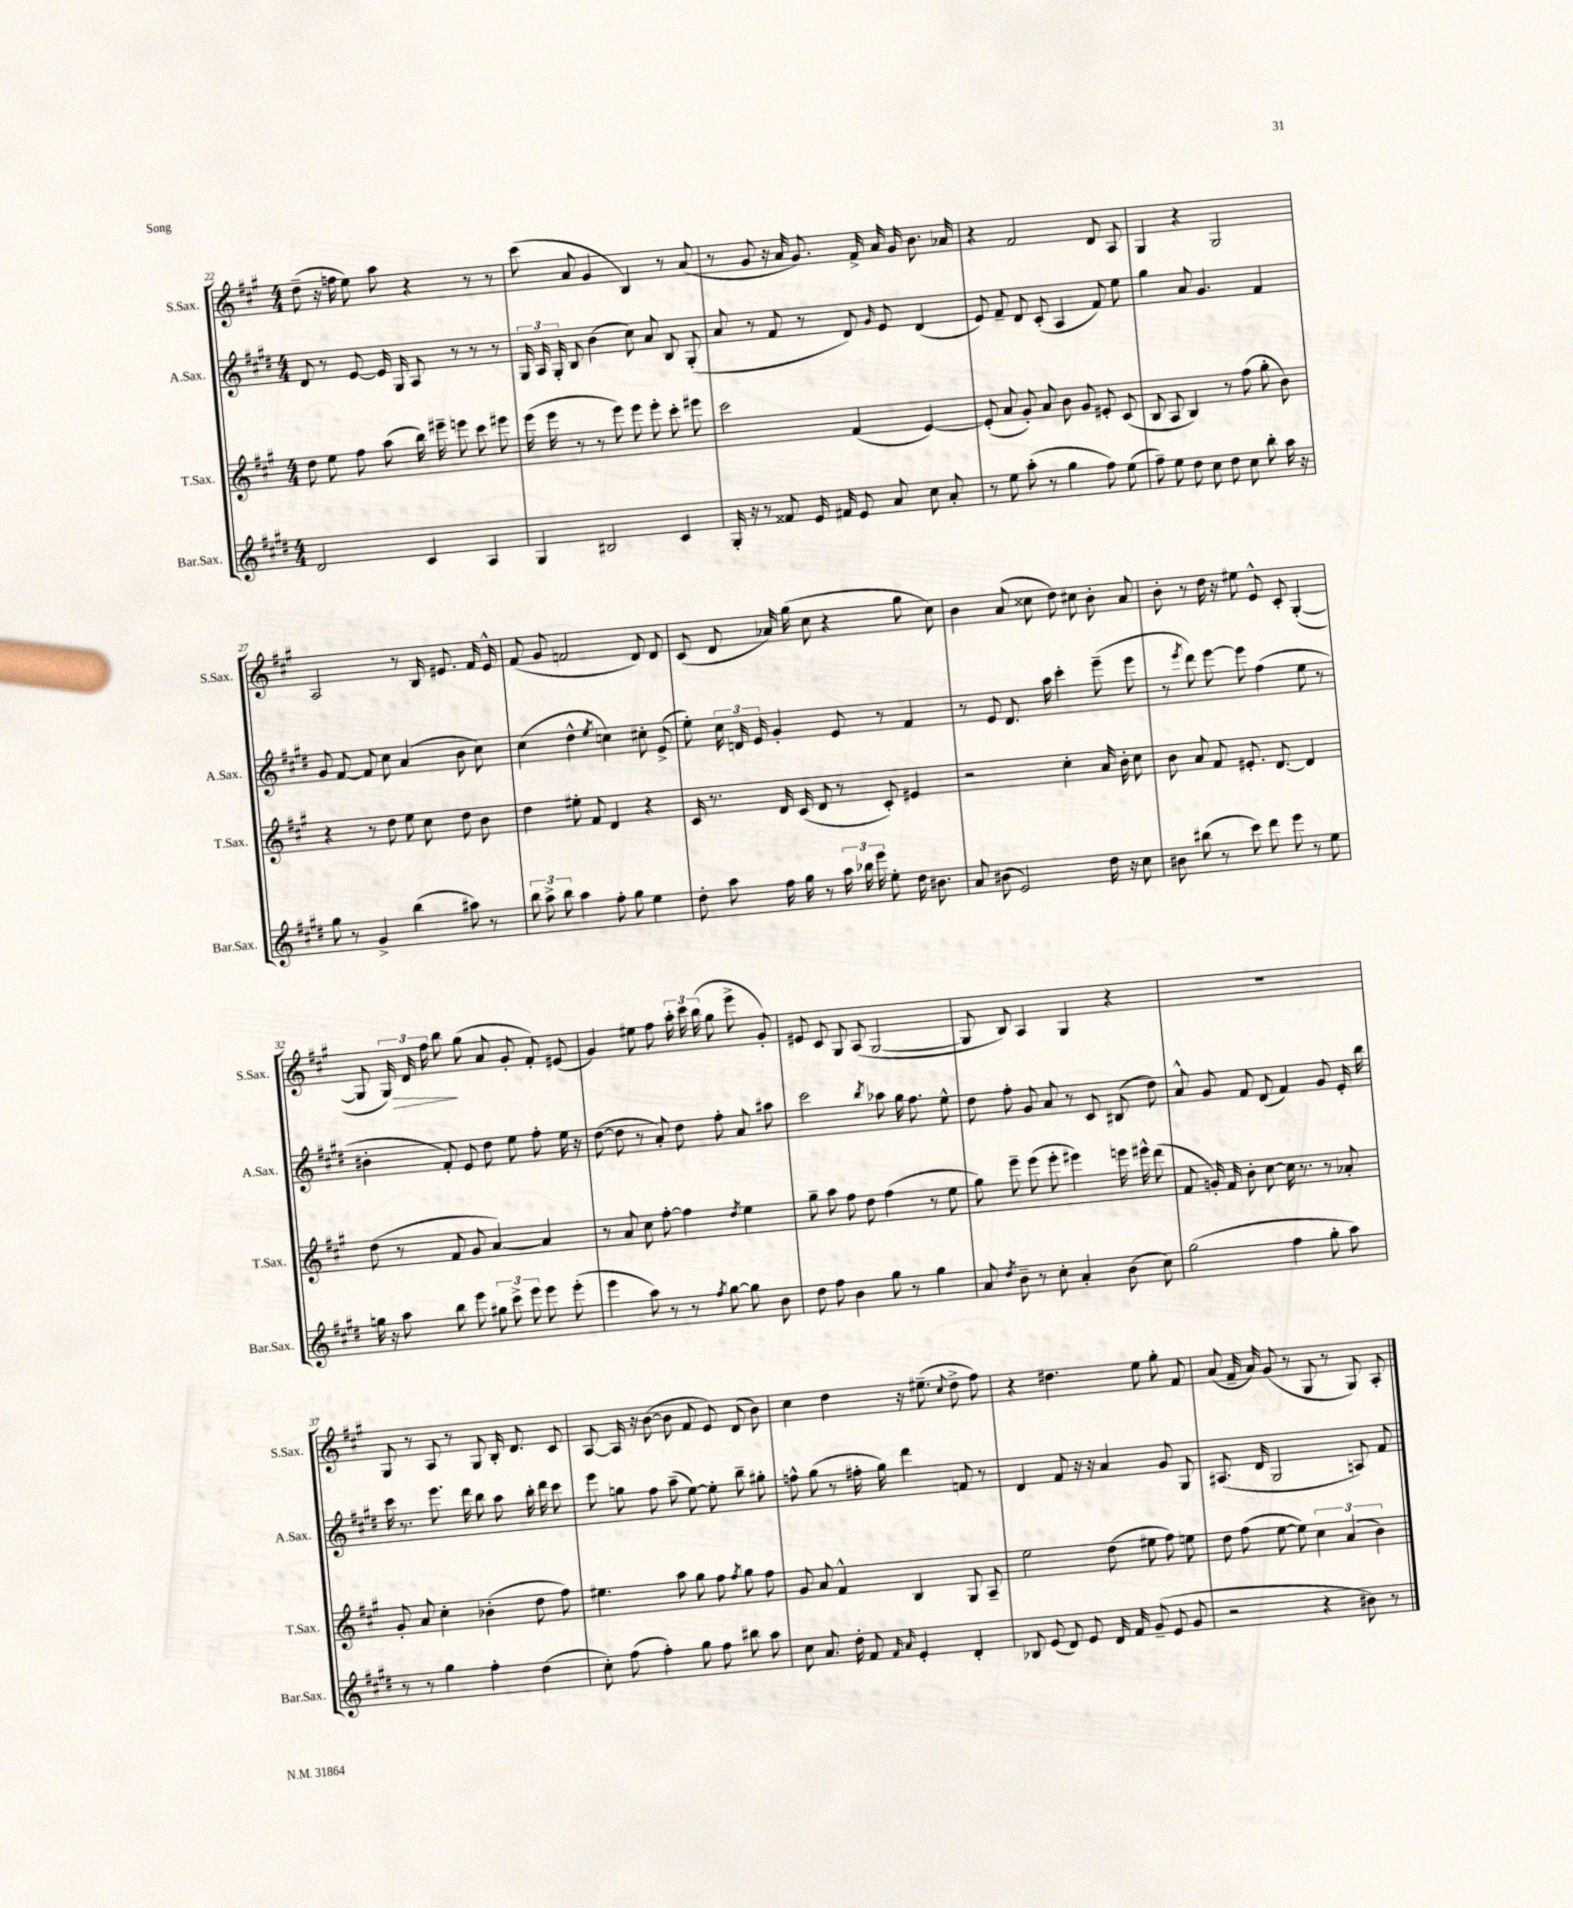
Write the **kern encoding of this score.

**kern	**kern	**kern	**kern	**dynam
*part4	*part3	*part2	*part1	*part1
*staff4	*staff3	*staff2	*staff1	*staff1
*I"Bar.Sax.	*I"T.Sax.	*I"A.Sax.	*I"S.Sax.	*
*I'Bar.Sax.	*I'T.Sax.	*I'A.Sax.	*I'S.Sax.	*
*clefG2	*clefG2	*clefG2	*clefG2	*
*k[f#c#g#d#]	*k[f#c#g#]	*k[f#c#g#d#]	*k[f#c#g#]	*
*M4/4	*M4/4	*M4/4	*M4/4	*
=22	=22	=22	=22	=22
2d#/	8dd\	8d#/	(8dd~\	.
.	8ee\	8r	16r	.
.	.	.	16ffn\	.
.	8ff#\	[8e/	8ee\)	.
.	(8aa\	16e/]	8aa\	.
.	.	16G#/	.	.
4c#/	16bb\)	8A/	4r	.
.	16eee#X~\	.	.	.
.	8eeen\	8r	.	.
4A/	8ccc#\	8r	8r	.
.	8eee#X\	8r	8r	.
=23	=23	=23	=23	=23
4G#/	(16eee\	24G#/	(8ccc#\	.
.	.	24A/	.	.
.	16eee\	.	.	.
.	.	24G#'/	.	.
.	8r	8B/	8a/	.
2B#X/	8r	(4b\	4g#/	.
.	8eee\)	.	.	.
.	8eee\	8cc#\)	4B/)	.
.	8eee'\	8a/	.	.
4c#/	8ccc#'\	8B/	8r	.
.	8eee#X\	(8G#'/	(8a/	.
=24	=24	=24	=24	=24
16G#'/	2ccc#\	8a/	8r	.
16r	.	.	.	.
8r	.	8r	8g#/	.
8f##X/	.	8f#/	16r	.
.	.	.	16a/	.
16e/	.	8r	8.g#/)	.
16f#X/	.	.	.	.
8e/	(4f#/	8d#/)	.	.
.	.	.	16f#^/	.
.	.	16qqg#/	.	.
8a/	.	8e/	16a/	.
.	.	.	16g#/	.
8cc#\	[4e/)	(4d#/	8.b\	.
8a'/	.	.	.	.
.	.	.	16a-X/	.
=25	=25	=25	=25	=25
8r	(8e'/]	8e/)	4r	.
8ee\	8a/	8f#~/	.	.
(8aa'\	8g#'/)	8d#/	2f#/	.
8r	8a/	(8c#'/	.	.
4gg#\	8b\	4A/	.	.
.	8g#/	.	.	.
8ff#\)	8e#X'/	8f#/)	8d/	.
(8ee\	(8c#/	8ee\	8A/	.
=26	=26	=26	=26	=26
8ff#~\)	8B/	4gg#\	4G#/	.
8ee\	8A/	.	.	.
8dd#\	4B/)	8a/	4r	.
8cc#\	.	4.g#/	.	.
8dd#\	8r	.	2G#/	.
8cc#\	(8ff#\	.	.	.
8bb'\	8gg#'\	4f#/	.	.
16aa\	8b\)	.	.	.
16r	.	.	.	.
!!LO:LB:g=z
=27	=27	=27	=27	=27
8gg#\	4r	8g#/	2A/	.
8r	.	[8f#/	.	.
4g#^/	8r	8f#/]	.	.
.	8dd\	8cc#\	.	.
(4bb\	8ee\	(4a/	8r	.
.	8cc#\	.	16B/	.
.	.	.	8.e#X/	.
8aa#X\)	8dd\	8b\	.	.
8r	8b\	8cc#\)	16f#/	.
.	.	.	16e#^^/	.
=28	=28	=28	=28	=28
12bb\	4dd\	(4cc#\	(8f#/	.
12aa^\	.	.	.	.
.	.	.	8g#/	.
12bb\	.	.	.	.
4aa\	8ee#X'\	4dd#^^\	2fn/	.
.	8f#/	.	.	.
.	.	8qee/	.	.
8ff#'\	4d/	4ccn\)	.	.
8gg#\	.	.	.	.
4ee\	4r	8cc#X'\	8d/)	.
.	.	(8e^/	8d/	.
=29	=29	=29	=29	=29
8dd#'\	16c#/	8ee'\)	(8c#/	.
.	8.r	.	.	.
8aa\	.	24cc#\	8d/	.
.	.	24dn/	.	.
.	.	24e/	.	.
16ff#\	16d/	4g#'/	16a-X/)	.
16gg#\	(16c#/	.	(16gg#\	.
8r	8d/	.	8cc#\	.
24aa\	8r	8e/	4r	.
24bb-X\	.	.	.	.
24eee\	.	.	.	.
8ee'\	8c#'/)	8r	.	.
16dd#\	4e#X/	4f#/	8gg#\	.
8.b#X\	.	.	.	.
.	.	.	8cc#\)	.
=30	=30	=30	=30	=30
8a/	2r	8r	4b\	.
(8b#X\	.	8e/	.	.
2e/)	.	8.d#/	(8a/	.
.	.	.	8cc##X\	.
.	.	16aa\	.	.
.	4cc#'\	4ccc#'\	8dd\)	.
.	.	.	8cc#X\	.
16dd#\	16a/	(8eee~\	8b'\	.
16r	16b'\	.	.	.
8cc#\	8cc#\	8eee\	8a/	.
=31	=31	=31	=31	=31
8b#X\	8b\	8r	8b'\	.
.	.	8qeee/	.	.
(8bb#X\	8a/	8ddd#\)	8r	.
8r	8f#/	[8eee\	16dd\	.
.	.	.	16r	.
8ccc#\)	8.e#X'/	8eee\]	8ee#X\	.
8ddd#\	.	(4ff#\	8e^^/	.
.	[8.d/	.	.	.
8eee\	.	.	8c#'/	.
8r	4d/]	8ee\	([4G#'/	.
8ee\	.	8r	.	.
!!LO:LB:g=z
=32	=32	=32	=32	=32
16ggn\	(8dd\	4b#X'\	8G#/]	.
16r	.	.	.	.
8aa\	8r	.	24G#/)	.
!	!	!	!	!LO:HP:b
.	.	.	24d/	>
.	.	.	24ff#\	.
8bb\	8f#/	8f#'/)	8bb\	.
8eee\	8g#/	8e/	(8gg#\	]
12gg#X\	[4a/)	8dd#\	8a/	.
12ccc#^\	.	.	.	.
.	.	8ee\	8g#'/	.
12eee\	.	.	.	.
8eee\	4a/]	8ff#'\	8f#'/)	.
(8eee'\	.	16ee\	(8e#X/	.
.	.	16r	.	.
=33	=33	=33	=33	=33
4eee\	8r	([8dd#\	4g#/)	.
.	8a/	8dd#\]	.	.
8aa\)	8cc#\	8r	8ee#X\	.
8r	[8ff#'\	8a'/)	8ff#\	.
8r	4ff#\]	8dd#\	24aa'\	.
.	.	.	24ccc#\	.
.	.	.	(24bb\	.
8qff#/	.	.	.	.
[8gg#\	.	8ff#'\	8gg#\	.
.	8qdd/	.	.	.
8gg#\]	4ee\	8a/	8eee^\	.
8b\	.	8aa#X\	8g#'/)	.
=34	=34	=34	=34	=34
8dd#\	8gg#~\	2ccc#\	8e#X/	.
8ff#\	8aa\	.	8c#/	.
4b\	8ff#\	.	8G#/	.
.	8dd\	.	(8A/	.
.	.	8qbb/	.	.
8gg#\	(4ff#\	8aa-X\	[2G#/	.
8r	.	16gg#\	.	.
.	.	8.ff#\	.	.
4gg#\	8r	.	.	.
.	8ee\	8ee^^\	.	.
=35	=35	=35	=35	=35
8a/	8gg#\)	8dd#\	8G#/]	.
8qdd#/	.	.	.	.
8b~\	8eee~\	8ff#'\	8B/)	.
8r	(8eee\	8g#/	4A/	.
8cc#'\	8eee'\	8a/	.	.
4a'/	4eee#X\)	8r	4G#/	.
.	.	8c#/	.	.
(8b\	16eeen\	(8B#X/	4r	.
.	16eee#X^^\	.	.	.
8cc#\)	(8ddd\	8dd#\)	.	.
=36	=36	=36	=36	=36
(2gg#\	8f#/	8a^^/	1r	.
.	16gn'/)	8g#/	.	.
.	16f#/	.	.	.
.	8b'\	8f#/	.	.
.	[8cc#\	(8d#/	.	.
4ff#\	16cc#\]	4f#/)	.	.
.	8.r	.	.	.
8gg#'\	8r	8g#/	.	.
8aa\)	8a-X'/	16e'/	.	.
.	.	16bb\	.	.
!!LO:LB:g=z
=37	=37	=37	=37	=37
8r	8g#'/	16ccc#\	8G#/	.
.	.	8.r	.	.
8r	8a/	.	8r	.
4gg#\	4cc#'\	8.eee\	8A/	.
.	.	.	8r	.
.	.	16ddd#\	.	.
4ff#'\	(4b-X'\	8bb\	8G#/	.
.	.	8aa\	16B'/	.
.	.	.	8.d/	.
(4dd#\	8dd\	16bb'\	.	.
.	.	16ddd#\	.	.
.	8ff#\)	8ccc#\	8c#/	.
=38	=38	=38	=38	=38
8cc#'\)	4.ee#X\	8eee\	[8A/	.
(8ff#\	.	8ggn\	16A/]	.
.	.	.	16r	.
4ff#'\)	.	8ff#\	([8b\	.
.	8aa\	(8aa~\	8b\]	.
8gg#\	8gg#\	[8ee\)	8f#/	.
8ff#\	8ff#\	8ee'\]	8e/)	.
.	8qff#/	.	.	.
8bb#X\	8gg#\	8bb~\	(8d/	.
8aa\	8ff#\	8gg#X'\	8b\)	.
=39	=39	=39	=39	=39
8cc#\	8g#/	8ffn^^\	4cc#\	.
8.a/	8a/	(8gg#\	.	.
.	4f#^^/	8r	4dd\	.
16dd#'\	.	.	.	.
8f#/	.	16ff#X'\	.	.
.	.	16gg#\)	.	.
16qqf#/	.	.	.	.
16qqa/	.	.	.	.
4e'/	4B/	4ddd#\	16r	.
.	.	.	(8.ee#X~\	.
.	.	.	8qqcc#/	.
4d#'/	8G#/	8fn/	8dd^\	.
.	8A~/	8r	8ff#\)	.
=40	=40	=40	=40	=40
8B-X/	2ee\	4d#/	4r	.
(8e/	.	.	.	.
8d#/)	.	8f#/	4.dd#X\	.
8e/	.	16r	.	.
.	.	16r	.	.
16d#/	(8dd\	4a/	.	.
16f#/	.	.	.	.
(8g#~/	8ee#X\	.	8ee\	.
8e/	8ff#\)	8g#/	8gg#'\	.
8g#/	8een\	8G#/	8f#/	.
=41	=41	=41	=41	=41
2r	8dd\	(8.A#X/	(8a/	.
.	(8ff#\	.	16f#~/	.
.	.	16d#/	16a/)	.
.	[8ee\	2G#/	(8g#/	.
.	8ee\])	.	8r	.
4r	6cc#\	.	8G#/	.
.	.	.	8r	.
.	(6a/	.	.	.
8b#X\)	.	8An/)	8G#/)	.
.	6b\)	.	.	.
8r	.	8f#/	8A'/	.
==	==	==	==	==
*-	*-	*-	*-	*-
